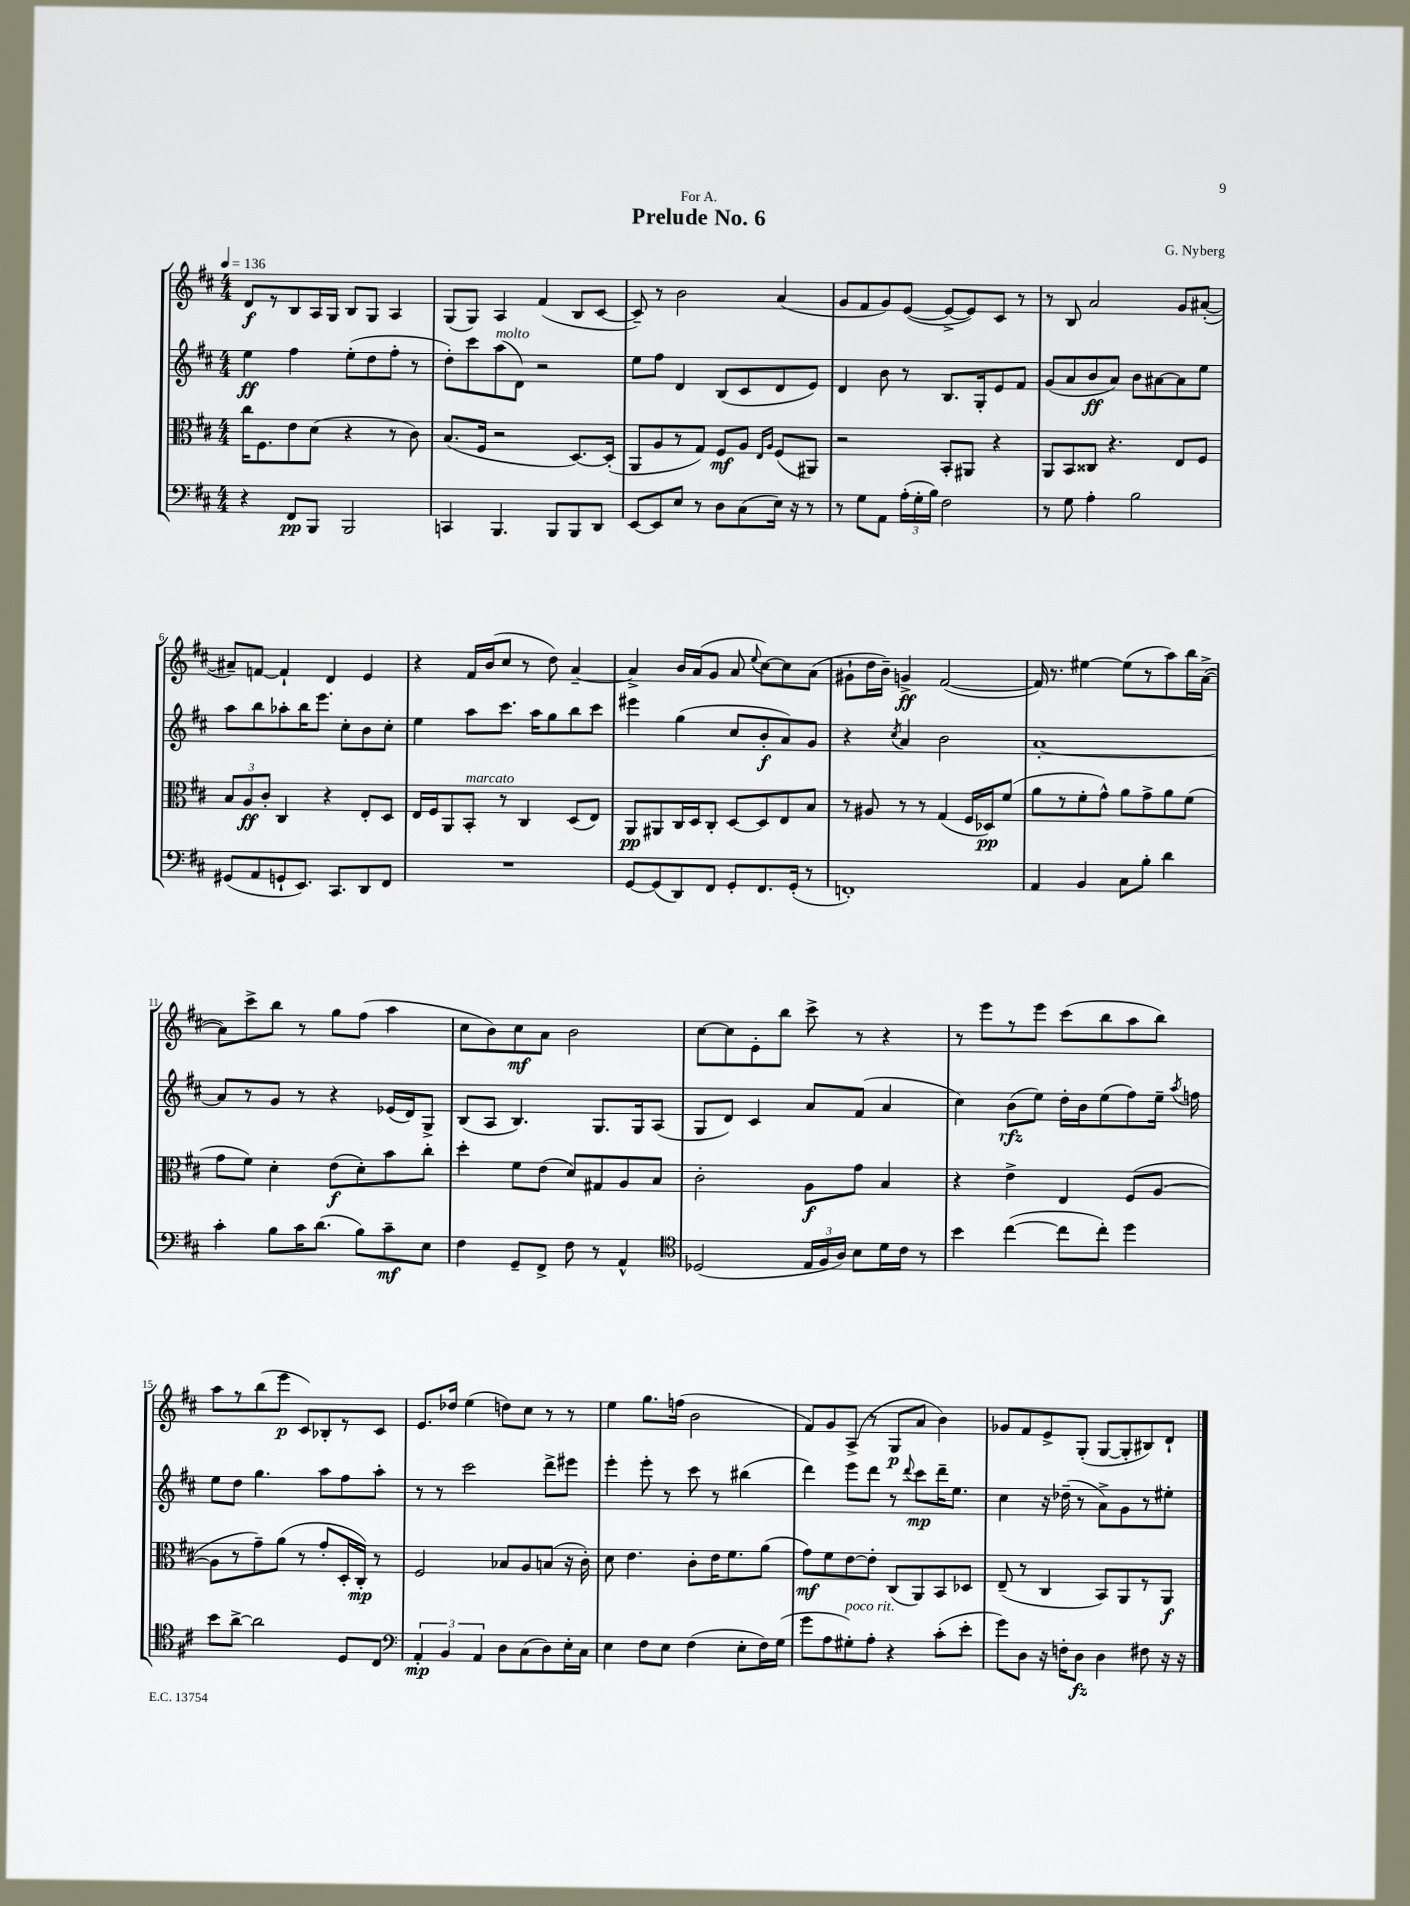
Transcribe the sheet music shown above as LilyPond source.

\header { title = "Prelude No. 6" composer = "G. Nyberg" dedication = "For A." }
<<
\new StaffGroup <<
\new Staff = "s0" {
    \clef treble \key d \major \numericTimeSignature \time 4/4 \tempo 4 = 136
    \autoBeamOff d'8[\f r8 b8 a16 g16] b8[ g8] a4 |
    g8[( g8]) a4 fis'4( b8[ cis'8]~ |
    cis'8--) r8 b'2 a'4( |
    g'8[ fis'8 g'8) e'8]~( e'8[~-> e'8) cis'8] r8 |
    r8 b8 a'2 g'8[ ais'8]~-.( |
    ais'8[--) f'8]~ f'4-! d'4 e'4 |
    r4 fis'16[ b'16( cis''8] r8 d''8) a'4~-- |
    a'4-> b'16[ a'16( g'8] a'8 \appoggiatura { e''8 } cis''8[~) cis''8 a'8]( |
    gis'8[-! d''16 b'16]--) g'4->\ff fis'2~( |
    fis'16) r8. eis''4~ eis''8[( r8 a''8) b''16 a'16]~->( |
    a'8[) cis'''8-> b''8] r8 g''8[ fis''8]( a''4 |
    cis''8[ b'8) cis''8\mf a'8] b'2 |
    cis''8[~ cis''8 e'8-. b''8] cis'''8-> r8 r4 |
    r8 e'''8[ r8 e'''8] cis'''8[( b''8 a''8 b''8]) |
    a''8[ r8 b''8( e'''8]\p cis'8[) bes8-. r8 cis'8] |
    e'8.[ des''16] e''4( d''8[) cis''8] r8 r8 |
    e''4 g''8.[ f''16]( b'2 |
    fis'8[) g'8 a8]->( r8 g8[\p a'8] b'4) |
    ges'8[ fis'8 e'8-> g8]-.( g8[~ g8-. bis8) d'8]-! \bar "|." |
}
\new Staff = "s1" {
    \clef treble \key d \major \numericTimeSignature \time 4/4
    \autoBeamOff e''4\ff fis''4 e''8[-.( d''8 fis''8]-. r8 |
    d''8[-.) cis'''8 a''8^\markup { \italic "molto" }( d'8]) r2 |
    e''8[ fis''8] d'4 b8[( cis'8 d'8 e'8]) |
    d'4 b'8 r8 b8.[ g16-. e'8 fis'8] |
    g'8[( a'8 b'8\ff a'8]) b'8[ ais'8~ ais'8 e''8] |
    a''8[ b''8 aes''8-. b''16 e'''8.] cis''8[-. b'8 cis''8]-. |
    e''4 a''8[ cis'''8.] a''16[ g''8 b''8 cis'''8] |
    eis'''4 g''4( cis''8[ b'8-.\f a'8) g'8] |
    r4 \acciaccatura { cis''8 } a'4 b'2 |
    a'1~-. |
    a'8[ r8 g'8] r8 r4 ees'16[( d'16) g8]-> |
    b8[( a8] b4.) g8.[ g16 a8]( |
    g8[ d'8]) cis'4 a'8[ fis'8]( a'4 |
    cis''4) b'8[\rfz( e''8]) d''16[-. b'16 e''8( fis''8) e''16]-- \acciaccatura { a''8 } f''16 |
    e''8[ d''8] g''4. a''8[ fis''8 a''8]-. |
    r8 r8 cis'''2 d'''8[-> eis'''8] |
    e'''4-. e'''8-. r8 cis'''8 r8 bis''4( |
    d'''4) e'''8[ d'''8] r8 \appoggiatura { d'''8 } cis'''8[\mp d'''16-- e''8.] |
    cis''4 r16 des''16--( r8 a'8[->) g'8 r8 eis''8]-. \bar "|." |
}
\new Staff = "s2" {
    \clef alto \key d \major \numericTimeSignature \time 4/4
    \autoBeamOff cis''16[ fis8. e'8 d'8]( r4 r8 cis'8) |
    b8.[( fis16] r2 d8.[~) d16]-.( |
    a,8[ a8 r8 g8]) fis8[\mf a8] \grace { e16[ a16] } fis8[( ais,8]) |
    r2 b,8[-. ais,8] r4 |
    a,8[ b,8 cisis8] r4. e8[ fis8] |
    \tuplet 3/2 { b8[ a8\ff cis'8]-. } cis4 r4 e8[-. d8] |
    e16[ fis16 a,8 b,8]-.^\markup { \italic "marcato" } r8 cis4 d8[( e8]) |
    a,8[\pp ais,8 cis16 d16 cis8]-. d8[~ d8 e8 b8] |
    r8 ais8 r8 r8 g4( fis16[ des16\pp) fis'8]( |
    a'8[ r8 fis'8-. g'8]-^) a'8[ g'8-> a'8 fis'8]( |
    g'8[ fis'8]) d'4-. e'8[\f( d'8-.) b'8 cis''8]-. |
    d''4-. fis'8[ e'8]( d'8[) gis8 a8 b8] |
    cis'2-. a8[\f g'8] b4 |
    r4 e'4-> e4 fis8[( a8]~ |
    a8[ r8 g'8--) a'8]( r8 g'8[-. d16-. cis16]-.\mp) r8 |
    fis2 bes8[ a8 b8]( r16 cis'16-.) |
    d'8 e'4. cis'8[-. e'16 fis'8. a'8]( |
    g'8[\mf) fis'8 e'8~ e'8]-. cis8[( a,8) b,8 des8] |
    e8--( r8 cis4 b,8[) a,8 r8 a,8]\f \bar "|." |
}
\new Staff = "s3" {
    \clef bass \key d \major \numericTimeSignature \time 4/4
    \autoBeamOff r4 fis,8[\pp b,,8] b,,2 |
    c,4 b,,4. b,,8[ b,,8 d,8] |
    e,8[~ e,8 e8] r8 d8[ cis8( e16]) r16 r8 |
    r8 g8[ a,8] \tuplet 3/2 { a16[-.( g16-. b16]) } fis2 |
    r8 g8 a4-. b2 |
    gis,8[( a,8 g,8-! e,8.]) cis,8.[ d,8 fis,8] |
    R1 |
    g,8[~ g,8( d,8) fis,8] g,8[-. fis,8. g,16]-.( r8 |
    f,1-.) |
    a,4 b,4 cis8[ b8]-. d'4 |
    cis'4-. b8[ cis'16 d'8.]( b8[) cis'8--\mf e8] |
    fis4 g,8[-- fis,8]-> fis8 r8 a,4-^ |
    \clef tenor des2( \tuplet 3/2 { e16[ fis16 a16]) } b8[ d'16 cis'16] r8 |
    b'4 cis''4~( cis''8[ cis''8]-.) d''4 |
    b'8[ a'8]~-> a'2 d8[ cis8] |
    \clef bass \tuplet 3/2 { a,4-.\mp b,4 a,4 } d8[ cis8( d8) e16-. cis16] |
    e4 fis8[ e8] fis4( e8[-. fis16) g16]( |
    g'8[ a8 gis8-.^\markup { \italic "poco rit." }) a8]-. r4 cis'8[-.( e'8]-. |
    g'8[) d8] r16 f16[-. d8]\fz d4 fis8 r16 r16 \bar "|." |
}
>>
>>
